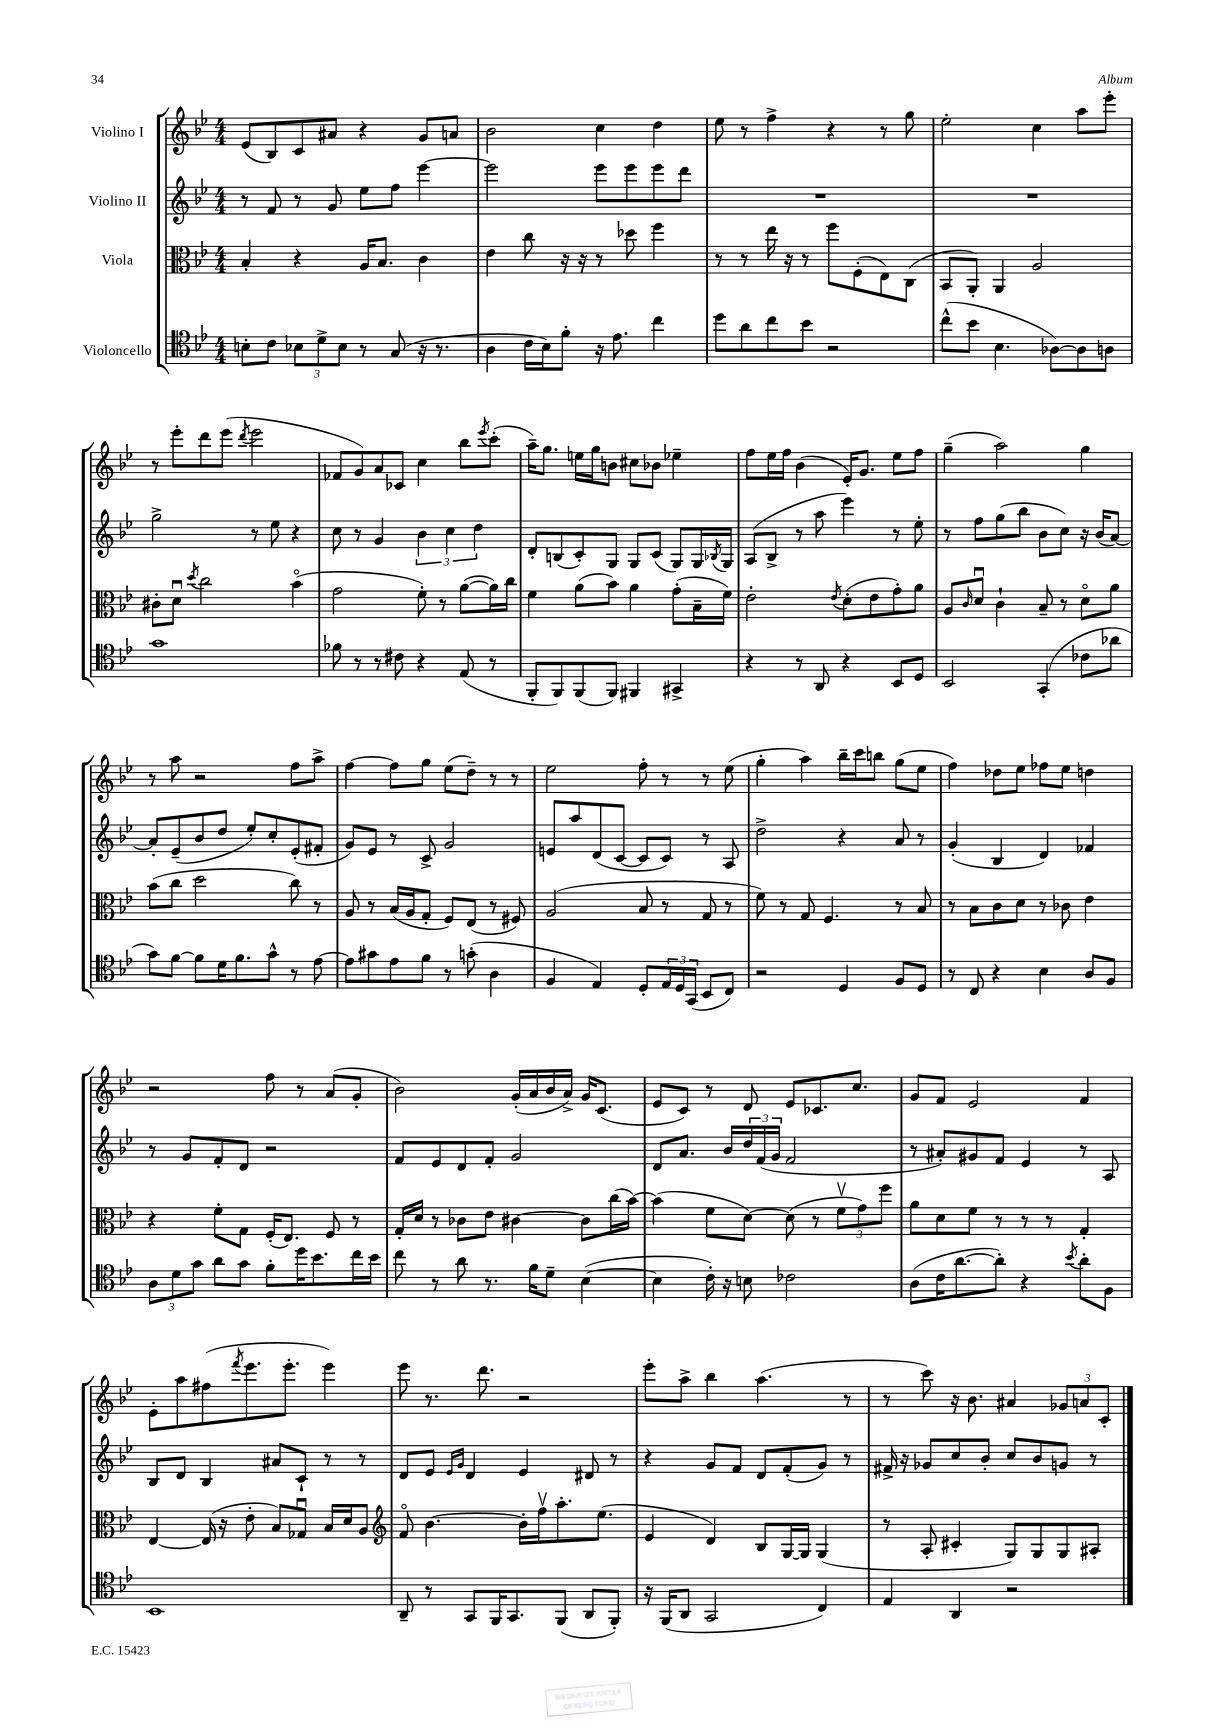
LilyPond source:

<<
\new StaffGroup <<
\new Staff = "s0" \with { instrumentName = "Violino I" } {
    \clef treble \key bes \major \numericTimeSignature \time 4/4
    ees'8( bes8) c'8 ais'8 r4 g'8 a'8 |
    bes'2 c''4 d''4 |
    ees''8 r8 f''4-> r4 r8 g''8 |
    ees''2-. c''4 a''8 ees'''8-. |
    r8 ees'''8-. d'''8 ees'''8( \acciaccatura { d'''8 } ees'''2 |
    fes'8 g'8) a'8 ces'8 c''4 bes''8 \acciaccatura { ees'''8 } c'''8-.( |
    a''16--) g''8. e''16 g''16 b'8 cis''8 bes'8 ees''4-- |
    f''8 ees''16 f''16 bes'4( ees'16-.) g'8. ees''8 f''8 |
    g''4--( a''2) g''4 |
    r8 a''8 r2 f''8 a''8-> |
    f''4~ f''8 g''8 ees''8( d''8--) r8 r8 |
    ees''2 f''8-. r8 r8 ees''8( |
    g''4-. a''4) bes''16-- c'''16 b''8 g''8( ees''8 |
    f''4) des''8 ees''8 fes''8 ees''8 d''4 |
    r2 f''8 r8 a'8( g'8-. |
    bes'2) g'16-.( a'16 bes'16 a'16->) g'16 c'8.( |
    ees'8 c'8) r8 d'8 ees'8 ces'8. c''8. |
    g'8 f'8 ees'2 f'4 |
    ees'8-. a''8 fis''8( \acciaccatura { f'''8 } ees'''8. ees'''8.-. ees'''4) |
    ees'''8 r8. d'''8. r2 |
    ees'''8-. a''8-> bes''4 a''4.( r8 |
    r8 c'''8) r16 bes'8. ais'4 \tuplet 3/2 { ges'8 a'8 c'8-. } \bar "|." |
}
\new Staff = "s1" \with { instrumentName = "Violino II" } {
    \clef treble \key bes \major \numericTimeSignature \time 4/4
    r8 f'8 r8 g'8 ees''8 f''8 ees'''4~ |
    ees'''2 ees'''8 ees'''8 ees'''8 d'''8 |
    R1 |
    R1 |
    g''2-> r8 ees''8 r4 |
    c''8 r8 g'4 \tuplet 3/2 { bes'4 c''4 d''4 } |
    d'8-. b8( c'8-.) g8 g8 c'8( g8) g16 \acciaccatura { bes8 } g16 |
    a8( bes8-> r8 a''8 ees'''4) r8 ees''8-. |
    r8 f''8 g''8( bes''8 bes'8 c''8) r16 bes'16( a'8~) |
    a'8-. ees'8--( bes'8 d''8 ees''8-.) c''8-. ees'8-.( fis'8-. |
    g'8) ees'8 r8 c'8-> g'2 |
    e'8 a''8 d'8( c'8~ c'8 c'8) r8 a8 |
    d''2-> r4 a'8 r8 |
    g'4-.( bes4 d'4) fes'4 |
    r8 g'8 f'8-. d'8 r2 |
    f'8 ees'8 d'8 f'8-. g'2 |
    d'8 a'8. bes'16 \tuplet 3/2 { d''16 f'16( g'16 } f'2 |
    r8 ais'8-.) gis'8 f'8 ees'4 r8 a8 |
    bes8 d'8 bes4 ais'8 c'8-! r8 r8 |
    d'8 ees'8 \grace { ees'16 g'16 } d'4 ees'4 dis'8 r8 |
    r4 g'8 f'8 d'8 f'8-.( g'8) r8 |
    fis'16-> r16 ges'8 c''8 bes'8-. c''8 bes'8 g'8 r8 \bar "|." |
}
\new Staff = "s2" \with { instrumentName = "Viola" } {
    \clef alto \key bes \major \numericTimeSignature \time 4/4
    bes4-. r4 a16 bes8. c'4 |
    ees'4 c''8 r16 r16 r8 des''8 f''4 |
    r8 r8 ees''16 r16 r8 f''8 f8-.( ees8) c8( |
    bes,8 a,8-.) a,4 a2 |
    cis'8-. d'8\downbow \acciaccatura { d''8 } c''2 bes'4\flageolet( |
    g'2 f'8-.) r8 a'8~( a'16) c''16 |
    f'4 a'8( bes'8) a'4 g'8-.( bes16-- f'16) |
    ees'2-. \acciaccatura { ees'8 } d'8-.( ees'8 g'8-.) a'8 |
    a8 \grace { c'16 } d'8\downbow c'4-! bes8-- r8 d'8\flageolet a'8 |
    bes'8( c''8 d''2 c''8) r8 |
    a8 r8 bes16( a16 g8-. f8) ees8( r8 fis8) |
    a2( bes8 r8 g8 r8 |
    f'8) r8 g8 f4. r8 bes8 |
    r8 bes8 c'8 d'8 r8 ces'8 ees'4 |
    r4 f'8-. g8 f16-.( ees8.) f8 r8 |
    g16-. d'16 r8 ces'8 ees'8 cis'4~ cis'8 c''16( bes'16~) |
    bes'4( f'8 d'8~) d'8( r8 \tuplet 3/2 { f'8\upbow g'8) f''8 } |
    a'8 d'8 f'8 r8 r8 r8 g4-. |
    ees4~ ees16( r16 ees'8-. bes8) ges8\downbow bes16 d'16 a8 |
    \clef treble f'8\flageolet bes'4.~ bes'16-. f''16\upbow a''8.-. ees''8.( |
    ees'4 d'4) bes8 g16~ g16 g4( |
    r8 a8-. cis'4-. g8) g8 g8 ais8-. \bar "|." |
}
\new Staff = "s3" \with { instrumentName = "Violoncello" } {
    \clef tenor \key bes \major \numericTimeSignature \time 4/4
    b8-. c'8 \tuplet 3/2 { bes8 d'8-> bes8 } r8 g8( r16 r8. |
    a4 c'16 bes16) f'8-. r16 ees'8. c''4 |
    d''8 a'8 c''8 bes'8 r2 |
    c''8-^( bes'8 bes4. aes8~) aes8 a8 |
    g'1 |
    fes'8 r8 r8 cis'8 r4 ees8( r8 |
    f,8-. f,8) f,8( f,8) fis,4 gis,4-> |
    r4 r8 a,8 r4 bes,8 d8 |
    bes,2 g,4-.( ces'8 aes'8 |
    g'8) f'8~ f'8 d'16 f'8. g'8-^ r8 ees'8~ |
    ees'8 gis'8 ees'8 f'8 r8 g'8-.( a4 |
    f4 ees4) d8-. \tuplet 3/2 { ees16 d16 g,16( } bes,8 c8) |
    r2 d4 f8 d8 |
    r8 c8 r4 bes4 a8 f8 |
    \tuplet 3/2 { a8 d'8 g'8 } a'8 g'8 f'8-. d''16 bes'8. c''16 bes'16 |
    c''8 r8 a'8 r8. f'16 d'8-- bes4~( |
    bes4 c'16-.) r16 b8 ces'2 |
    a8( c'16 a'8.~ a'8-.) r4 \acciaccatura { bes'8 } a'8-. f8 |
    bes,1 |
    a,8-- r8 g,8 f,16 g,8. f,8( a,8 f,8-.) |
    r16 f,16( a,8 g,2 c4) |
    ees4 a,4 r2 \bar "|." |
}
>>
>>
\layout { \context { \Score \remove "Bar_number_engraver" } }
